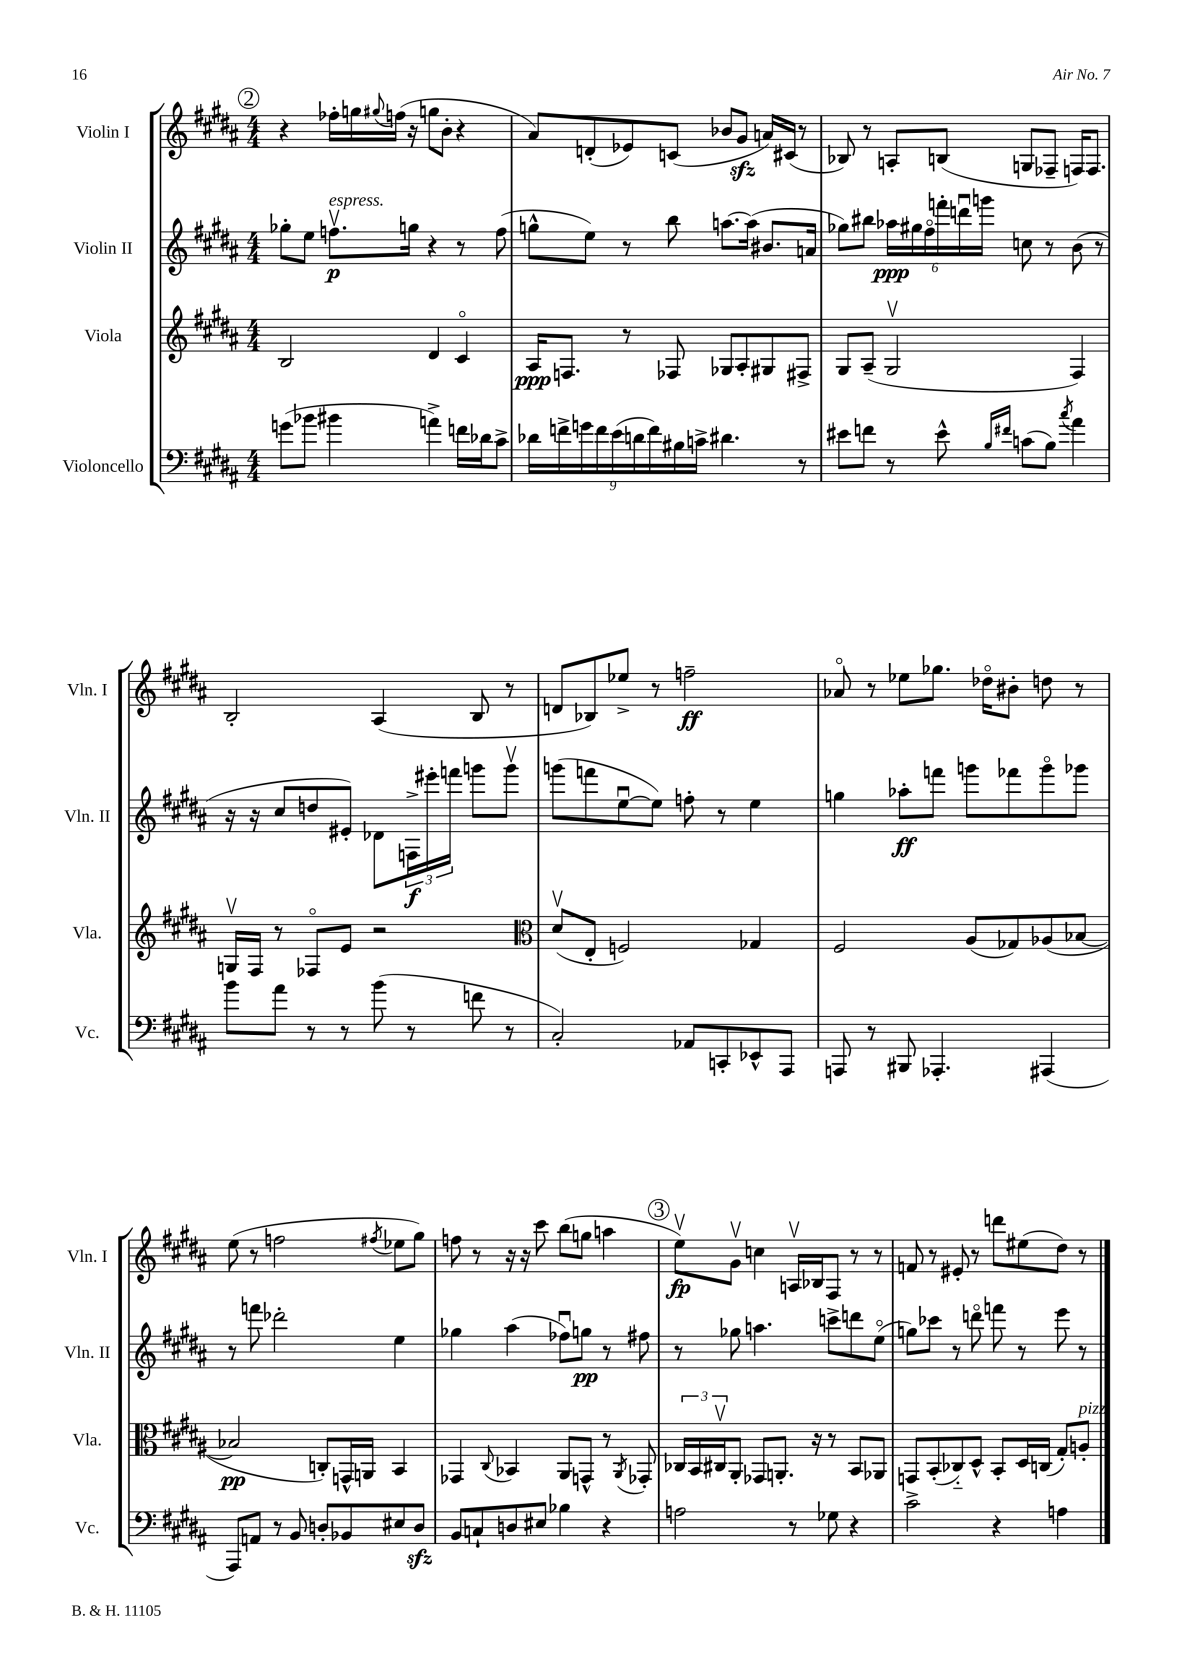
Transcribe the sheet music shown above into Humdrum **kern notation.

**kern	**kern	**kern	**kern
*staff4	*staff3	*staff2	*staff1
*clefF4	*clefG2	*clefG2	*clefG2
*k[f#c#g#d#a#]	*k[f#c#g#d#a#]	*k[f#c#g#d#a#]	*k[f#c#g#d#a#]
*M4/4	*M4/4	*M4/4	*M4/4
(8g	2B	8gg-'	4r
8b-	.	8ee	.
4b#	.	8.ffv	16ff-'
.	.	.	16gg
.	.	.	8qqgg#
.	.	.	(16ff
.	.	16gg	16r
4a^)	4d#	4r	8gg
.	.	.	8b'
16f	4c#o	8r	4r
16d-	.	.	.
8c#^	.	(8ff	.
=	=	=	=
18d-	16A#	8gg^^	8a#)
18f^	.	.	.
.	8.F	.	.
18g	.	.	.
.	.	8ee)	(8d'
18f	.	.	.
(18e	.	.	.
.	8r	8r	8e-)
18d	.	.	.
18f)	.	.	.
.	8F-	8bb	(8c
18B#	.	.	.
18c^	.	.	.
4.d#	8G-	[8.aa	8b-
.	8A#'	.	8g#
.	.	(16aa]	.
.	8G#	8.b#	16a)
.	.	.	(16c#
8r	8F#^	.	8r
.	.	16a	.
=	=	=	=
8e#	8G#	8gg-)	8B-)
8f	(8A#~	8bb#	8r
8r	2G#v	24aa-	8A'
.	.	24gg#	.
.	.	24ff#o	.
8e#^^	.	24fff'	(8B
.	.	24dddu	.
.	.	24ggg	.
16qqB	.	.	.
16qqf#	.	.	.
(8c	.	8cc	8G
8B)	.	8r	8F-~
8qcc#	.	.	.
4a#	4F#)	(8b	16F)
.	.	.	8.F
.	.	8r	.
=	=	=	=
8b	16Gv	16r	2B'
.	16F#	16r	.
8a#	8r	8cc#	.
8r	8F-o	8dd	.
8r	8e	8e#')	.
(8b	2r	8d-	(4A#
8r	.	24F^	.
.	.	24eee#'	.
.	.	24fff	.
8f	.	8ggg	8B
8r	.	8gggv	8r
=	=	=	=
*	*clefC3	*	*
2C#')	(8d#v	(8ggg	8d
.	8E'	8fff	8B-)
.	2F)	[8eeu	8ee-^
.	.	8ee])	8r
8AA-	.	8ff'	2ff~
8CC'	.	8r	.
8EE-^^	4G-	4ee	.
8AAA#	.	.	.
=	=	=	=
8AAA	2F#	4gg	8a-o
8r	.	.	8r
8BBB#	.	8aa-'	8ee-
4.AAA-'	.	8fff	8.gg-
.	(8A#	8ggg	.
.	.	.	16dd-o
.	8G-)	8fff-	8b#'
(4AAA#	(8A-	8gggo	8dd
.	[8B-	8ggg-	8r
=	=	=	=
8AAA#)	2B-]	8r	(8ee
8AA	.	8fff	8r
8r	.	2ddd-'	2ff
8BB	.	.	.
8D'	8C')	.	.
8BB-	16GG^^	.	.
.	16AA	.	.
.	.	.	8qff#
8E#	4BB	4ee	8ee-
8D	.	.	8gg#)
=	=	=	=
8BB	4GG-	4gg-	8ff
8C`	.	.	8r
.	8qqC#	.	.
8D	4BB-	(4aa#	16r
.	.	.	16r
8E#	.	.	8ccc#
4B-	8AA#	8ff-u)	(8bb
.	8GG^^	8gg	8gg
4r	8r	8r	4aa
.	8qAA#	.	.
.	8GG-'	8ff#	.
=	=	=	=
2A	24C-	8r	8eev)
.	24BB	.	.
.	24C#v	.	.
.	8AA#'	8gg-	8g#v
.	8GG-	4.aa	4cc
.	8.AA'	.	.
8r	.	.	16Av
.	16r	.	16B-
8G-	8r	8ccc^	8F#
4r	8BB	8ddd	8r
.	8AA-	(8eeo	8r
=	=	=	=
2c#^	8GG	8gg)	8f
.	(8BB'	8ccc-	8r
.	8C-'~)	8r	8e#'
.	8D#^^	8dddo	8r
4r	8BB'	8fff	8ddd
.	16D#	8r	(8ee#
.	(16C	.	.
4A	8G#')	8eee	8dd#)
.	8A'	8r	8r
==	==	==	==
*-	*-	*-	*-
